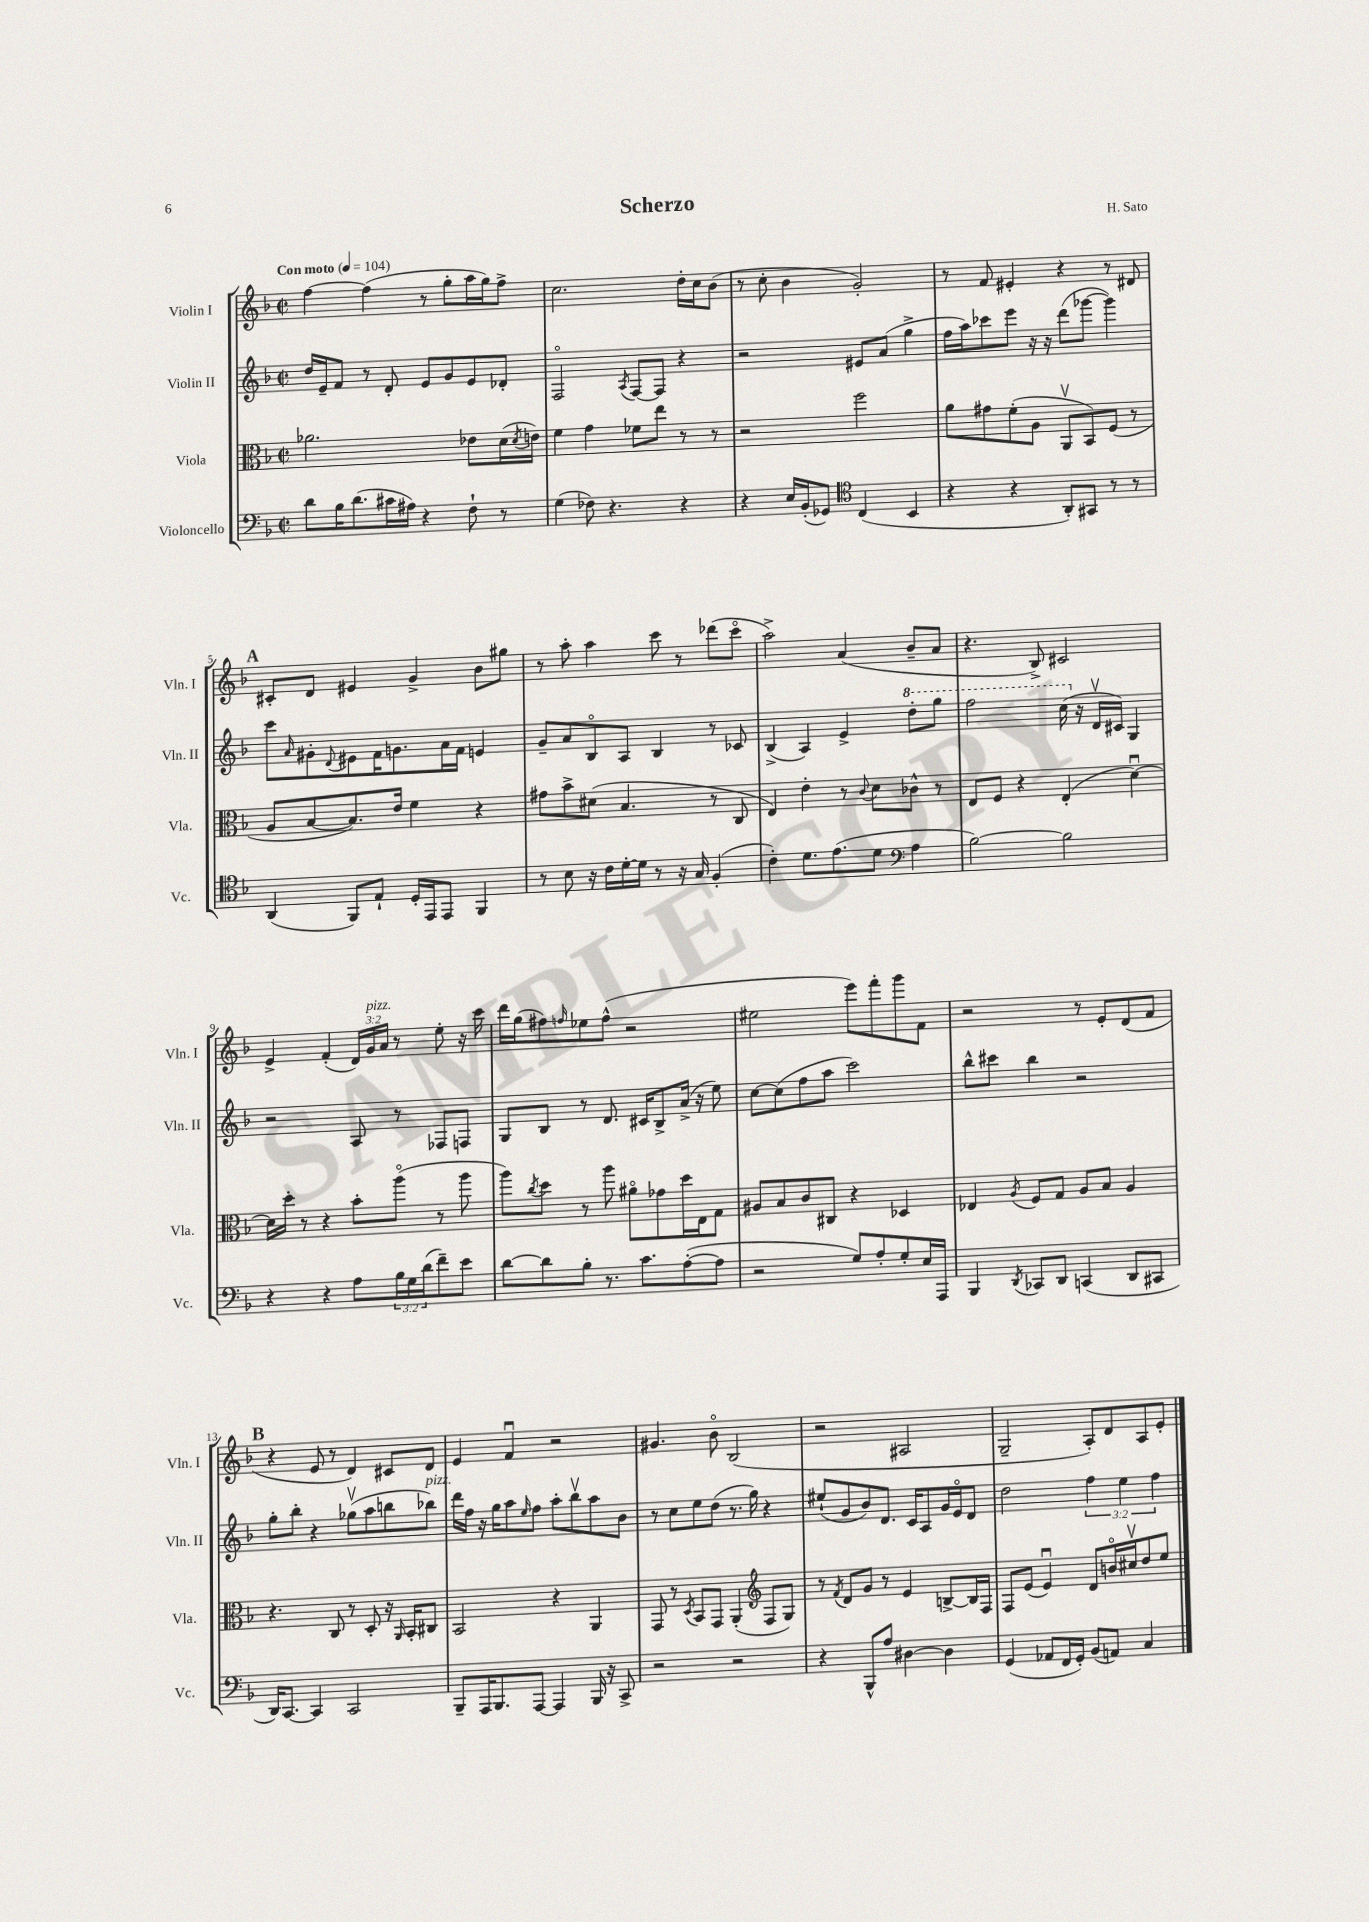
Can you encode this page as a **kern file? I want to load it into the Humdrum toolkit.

**kern	**kern	**kern	**kern
*part4	*part3	*part2	*part1
*staff4	*staff3	*staff2	*staff1
*I"Violoncello	*I"Viola	*I"Violin II	*I"Violin I
*I'Vc.	*I'Vla.	*I'Vln. II	*I'Vln. I
*clefF4	*clefC3	*clefG2	*clefG2
*k[b-]	*k[b-]	*k[b-]	*k[b-]
*M2/2	*M2/2	*M2/2	*M2/2
*met(c|)	*met(c|)	*met(c|)	*met(c|)
*MM104	*MM104	*MM104	*MM104
=1	=1	=1	=1
!	!	!	!LO:TX:a:B:t=Con moto
8d\L	2.a-X\	16dd/LL	[4ff\
.	.	16e~/J	.
16B-\K	.	8f/J	.
(8.d\	.	.	.
.	.	8r	(4ff\]
16c#X\L	.	8d'/	.
16A#X\JJ)	.	.	.
4r	.	8e/L	8r
.	.	8g/	8gg'\L
8F`\	8e-X\L	8e/	16aa\L
.	.	.	16gg\J)
8r	(16d\L	8d-X'/J	8ff^\J
.	8qd/	.	.
.	16en\JJ)	.	.
=2	=2	=2	=2
(4G\	4f\	2F/	2.cc\
8F-X\)	4g\	.	.
4.r	.	.	.
.	.	8qA/	.
.	8f-X\L	[8F/L	.
.	8ee\J	8F/J]	.
4r	8r	4r	16dd'\LL
.	.	.	16cc\J
.	8r	.	(8b-\J
=3	=3	=3	=3
4r	2r	2r	8r
.	.	.	8cc'\
16E/LL	.	.	4b-\
(16BB-'/J	.	.	.
8GG-X/J)	.	.	.
*clefC4	*	*	*
(4C/	2ff\	8e#X/L	2g'/)
.	.	(8a/J	.
4BB-/	.	4gg^\	.
=4	=4	=4	=4
4r	8a\L	16ff\LL	8r
.	.	16aa\J)	.
.	8g#X\	8ccc-X\	8f/
4r	(8f'\	8eee\J	4e#X'/
.	8A\J	16r	.
.	.	16r	.
8AA'/L)	8AAv/L	(8ddd\L	4r
8GG#X/J	8BB-/)	[8ggg-X\J	.
8r	(8F/J	4ggg-\])	8r
8r	8r	.	8d#X/
!!LO:LB:g=z
!!LO:REH:place=s1:t=A
=5	=5	=5	=5
(4AA/	8A/L	8ccc\L	8c#X'/L
.	.	16qqa/	.
.	[8B-/	8g#X'\	8d/J
.	.	8qqd/	.
8FF/L)	8.B-/])	8e#X\	4e#X/
8E`/J	.	16f\K	.
.	16e/Jk	8.gn\	.
16D'/LL	4f\	.	4g^/
16EE/J	.	.	.
8EE/J	.	16a\L	.
.	.	16f\JJ	.
4FF/	4r	4en/	8b-\L
.	.	.	8gg#X\J
=6	=6	=6	=6
8r	8g#X\L	8g~/L	8r
8B-\	8b-^\	8a/	8aa'\
16r	(8d#X\J	8B-/	4aa\
16c\LL	.	.	.
[16d'\	4.B-/	8A/J	.
16d\JJ]	.	.	.
8r	.	4B-/	8ccc\
16r	.	.	8r
16G/	.	.	.
(4F'/	8r	8r	(8ddd-X\L
.	8C/	8c-X/	8ccc\J
=7	=7	=7	=7
4c'\)	4E/)	(4B-^/	2aa^\)
8.d\L	4e'\	4A/)	.
(8.e\	.	.	.
.	8r	4e^/	(4a/
.	8qqc/	.	.
8d\J	8d\L	.	.
*clefF4	*	*	*
*	*	*8va	*
4A\	8c-X^^\J	8ddd'\L	8b-~/L
.	8r	8ggg\J	8a/J
=8	=8	=8	=8
[2B-\)	8E/L	2fff\	4.r
.	8F/J	.	.
.	4r	.	.
.	.	.	8B-^/)
2B-\]	(4E'/	(16ccc\	2c#X/
*	*	*X8va	*
.	.	16r	.
.	.	16dv/LL	.
.	.	16c#X/JJ)	.
.	[4du\)	4G/	.
!!LO:LB:g=z
=9	=9	=9	=9
4r	16d\LL]	2r	4e^/
.	16dd'\JJ	.	.
.	8r	.	.
4r	4r	.	(4f'/
8A\L	8b-'\L	8A/	24d/LL)
!	!	!	!LO:TX:a:i:t=pizz.
.	.	.	24g/
.	.	.	24a/JJ
24B-\L	(8aa\J	8r	8r
24G\	.	.	.
(24d\J	.	.	.
8f~\)	8r	8F-X/L	8ee'\
8e\J	8aa\	8Fn/J	16r
.	.	.	16ccc\
=10	=10	=10	=10
[8d\L	8aa\L)	8G/L	16ddd\LL
.	.	.	(16gg\J
.	8qcc/	.	.
8d\]	8dd\J	8B-/J	8ff#X\)
.	.	.	16qqffn/
8B-'\J	8r	8r	8ee-X\
8.r	8aa\	8.d/	(8ff^^\J
.	8a#X\L	.	2r
8.c\L	.	16c#X/KL	.
.	8g-X\	8B-^/	.
([8A'\	16dd\L	(16a^/Jk	.
.	16E\J	16r	.
8A\J]	8G\J	8ee\)	.
=11	=11	=11	=11
2r	8A#X/L	[8cc\L	2ee#X\
.	8B-/	(8cc\]	.
.	8c/	8ff\	.
.	8C#X/J	8aa\J	.
8G/L)	4r	2ccc\)	8eee\L)
8A'/	.	.	8fff'\
8G'/	4D-X/	.	8ggg\
16E/L	.	.	8f\J
16AAA/JJ	.	.	.
=12	=12	=12	=12
4BBB-/	4E-X/	8bb-^^\L	2r
.	.	8ccc#X\J	.
8qDD/	8qA/	.	.
8CC-X/L	8F/L	4bb-\	.
8DD/J	8G/J	.	.
(4CCn/	8A/L	2r	8r
.	8B-/J	.	8e'/L
8DD/L	4A/	.	(8d/
8CC#X/J	.	.	8f/J
!!LO:LB:g=z
!!LO:REH:place=s1:t=B
=13	=13	=13	=13
16DD/KL)	4.r	8gg'\L	4r
[8.CC/J	.	.	.
.	.	8bb-'\J	.
4CC/]	.	4r	8e/
.	8C/	.	8r
2CC/	8r	(8gg-Xv\L	4d/)
.	8D'/	8aa\	.
.	16r	8bbn\	8c#X/L
.	16qqAA/	.	.
.	16BB-'/KL	.	.
!	!	!LO:TX:a:i:t=pizz.	!
.	8C#X/J	8bb-X\J)	8d/J
=14	=14	=14	=14
8BBB-~/L	2BB-/	16ddd\LL	4e/
.	.	16ff\JJ	.
16AAA/K	.	16r	.
8.BBB-/	.	16gg\KL	.
.	.	8aa\	4fu/
.	.	16qqee/	.
[8AAA/J	.	8ff\J	.
4AAA/]	4r	8aa'\L	2r
.	.	8bb-v\	.
16BBB-/	4AA/	8aa\	.
16r	.	.	.
8CC^/	.	8b-\J	.
=15	=15	=15	=15
2r	8GG/	8r	4.g#X/
.	8r	8cc\L	.
.	8qD/	.	.
.	8BB-/L	8ee\	.
.	8GG/J	(8dd\J	8b-\
2r	(4AA'/	8.r	(2B-/
.	.	16gg\)	.
*	*clefG2	*	*
.	8F/L	4r	.
.	8G/J)	.	.
=16	=16	=16	=16
4r	8r	(8ee#X`/L	2r
.	8qf/	.	.
.	8d/L	8g/	.
8BBB-^^/L	8g/J	8b-/)	.
8A/J	8r	8.d/J	.
[4D#X\	4e/	.	2A#X/
.	.	16c/KL	.
.	.	8A/	.
4D#\]	[8Bn^/L	16g/L	.
.	.	16e/J	.
.	16B/L]	8d/J	.
.	16F/JJ	.	.
=17	=17	=17	=17
(4GG/	8F/L	2dd\	2G~/
.	(8e/J	.	.
8AA-X/L	4eu/)	.	.
16FF/L	.	.	.
16GG'/JJ)	.	.	.
(8BB-/L	8d/L	6ff\	8A'/L)
8AAn/J)	16bn/L	.	8d/
.	.	6ee\	.
.	16cc#Xv/J	.	.
4C/	8dd/	.	8A/
.	.	6ff\	.
.	8ee/J	.	8e'/J
==	==	==	==
*-	*-	*-	*-
